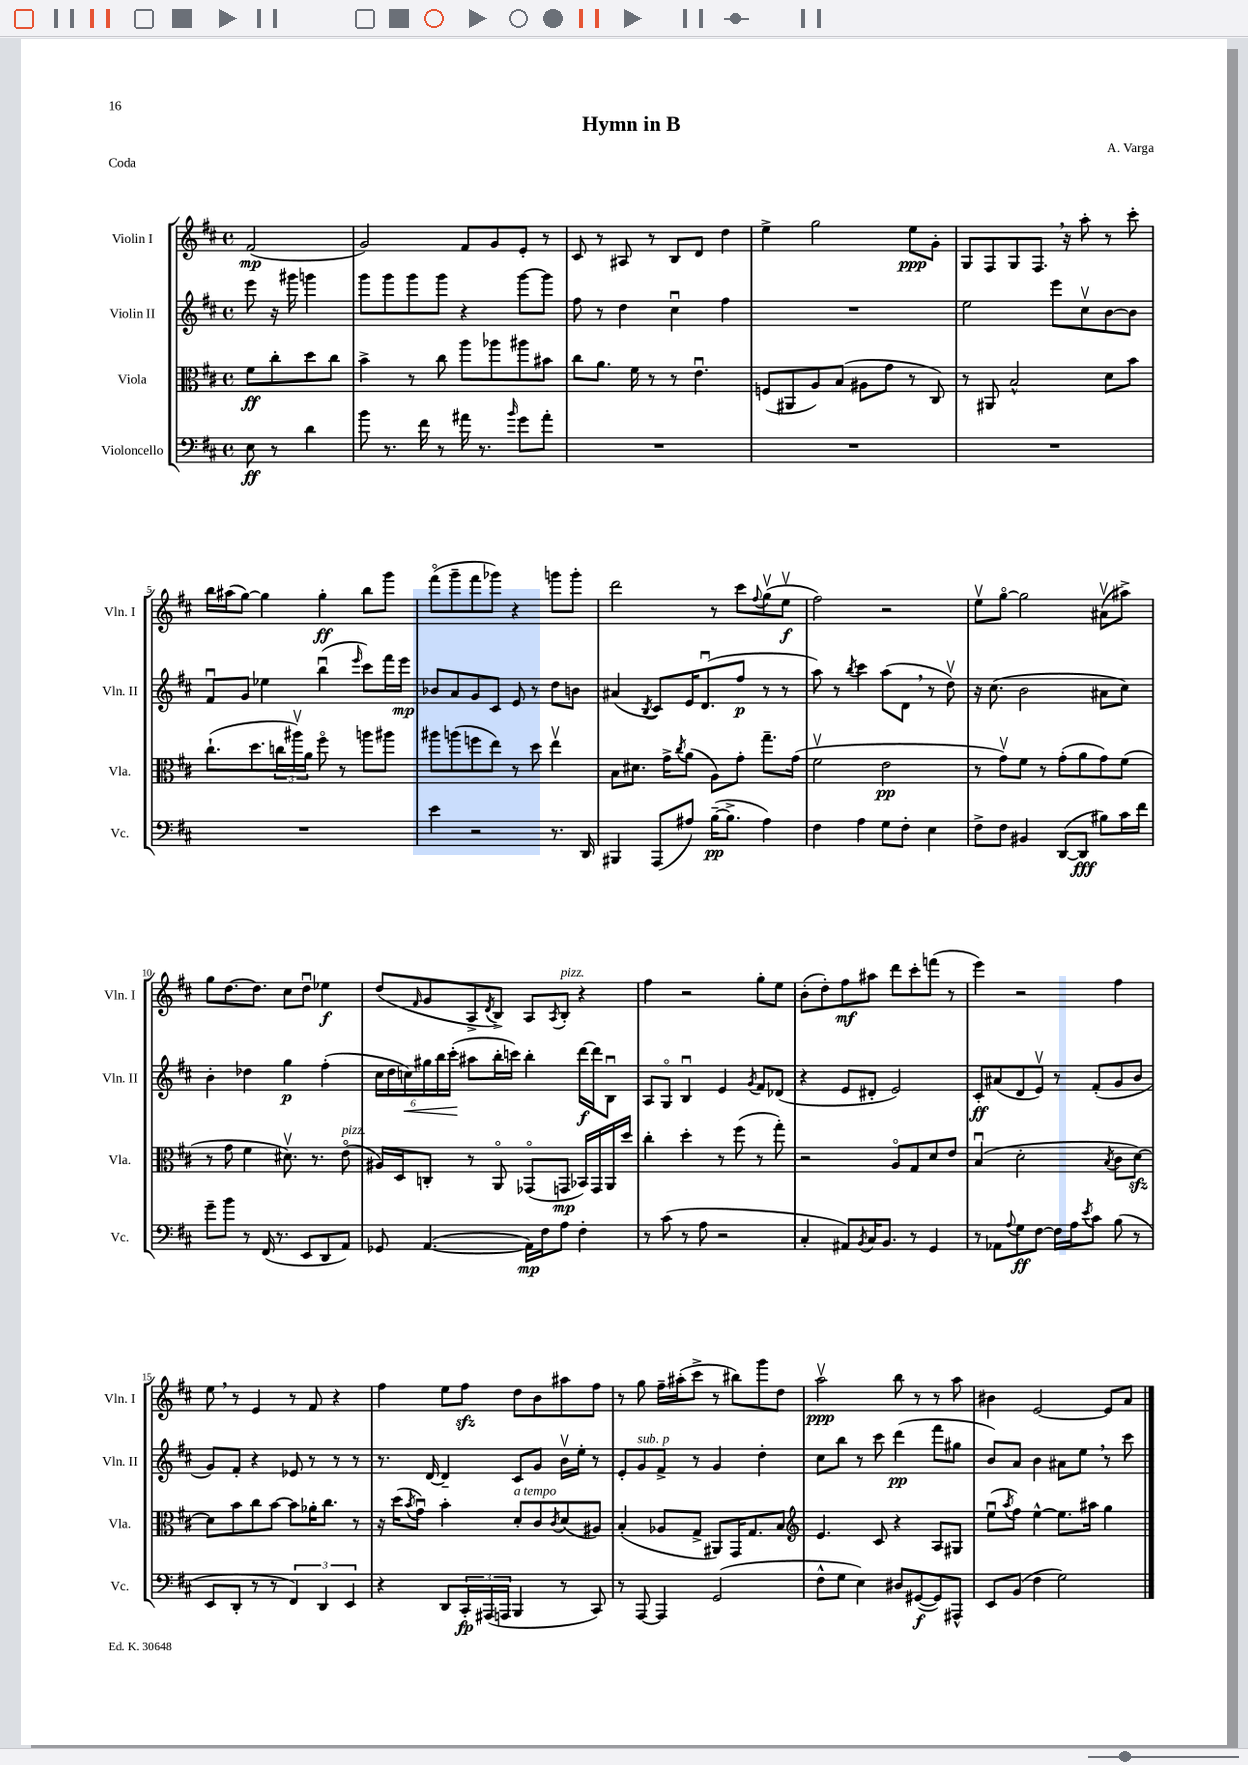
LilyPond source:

\header { title = "Hymn in B" composer = "A. Varga" piece = "Coda" }
<<
\new StaffGroup <<
\new Staff = "s0" \with { instrumentName = "Violin I" shortInstrumentName = "Vln. I" } {
    \clef treble \key d \major \defaultTimeSignature \time 4/4 \partial 2
    fis'2\mp( |
    g'2) fis'8 g'8 e'8-. r8 |
    cis'8 r8 ais8 r8 b8 d'8 d''4 |
    e''4-> g''2 e''8\ppp g'8-. |
    g8 fis8 g8 fis8. \breathe r16 a''8-. r8 cis'''8-. |
    b''16 ais''16( g''8~) g''4 g''4-.\ff b''8 g'''8 |
    fis'''8\flageolet( g'''8-- fis'''8 ges'''8) r4 g'''8 g'''8-. |
    d'''2 r8 cis'''8 \appoggiatura { fis''8 } g''8\upbow( e''8\upbow\f |
    fis''2) r2 |
    e''8\upbow g''8~\flageolet g''2 ais'8\upbow( ais''8->) |
    g''8 d''8.~ d''8. cis''8 d''8\downbow ees''4\f |
    d''8( \grace { fis'16 } g'8 a8-> \acciaccatura { d'8 } b8->) a8 \acciaccatura { a8 } b8-.^\markup { \italic "pizz." } r4 |
    fis''4 r2 g''8-. e''8 |
    b'8-.( d''8-.) fis''8\mf ais''8 d'''8 cis'''8-. f'''8( r8 |
    e'''4) r2 fis''4 |
    e''8 \breathe r8 e'4 r8 fis'8 r4 |
    fis''4 e''8 fis''8\sfz d''8 b'8 ais''8 fis''8 |
    r8 g''8 fis''16-- ais''16-.( cis'''8-> r8 bis''8) g'''8 d''8 |
    a''2\upbow\ppp b''8 r8 r8 a''8 |
    bis'4 e'2~ e'8 a'8 \bar "|." |
}
\new Staff = "s1" \with { instrumentName = "Violin II" shortInstrumentName = "Vln. II" } {
    \clef treble \key d \major \defaultTimeSignature \time 4/4 \partial 2
    e'''8 r16 gis'''16 g'''4 |
    g'''8 g'''8 g'''8 g'''8 r4 g'''8~ g'''8 |
    fis''8 r8 d''4 cis''4\downbow fis''4 |
    R1 |
    e''2 e'''8 cis''8\upbow b'8~ b'8 |
    fis'8\downbow g'8 ees''4 b''4\downbow( \grace { e'''16 } cis'''8) fis'''16 e'''16\mp |
    bes'8 a'8 g'8 cis'8 e'8 r8 d''8 b'8 |
    ais'4( \acciaccatura { b8 } cis'8) e'16 d'8.\downbow( fis''8\p r8 r8 |
    a''8) r8 \acciaccatura { b''8 } cis'''4 a''8( d'8 \breathe r8 d''8\upbow) |
    r16 cis''8.( b'2 ais'8 cis''8) |
    b'4-. des''4 g''4\p fis''4-.( |
    \tuplet 6/4 { cis''16 d''16 c''16\<) gis''16 b''16 cis'''16-.\!( } ais''8 b''16-. c'''16) b''4-. d'''16~\f d'''16 b8\downbow |
    a8 g8\flageolet b4\downbow e'4 \acciaccatura { g'8 } fis'8 des'8( |
    r4 e'8 dis'8-. e'2) |
    cis'8-.\ff ais'8( d'8 e'8\upbow) r8 fis'8-.( g'8 b'8 |
    g'8) fis'8-. r4 ees'8 r8 r8 r8 |
    r8. d'16~ d'4-- cis'8 g'8 b'16\upbow e''16-. r8 |
    e'8-. g'8^\markup { \italic "sub. p" } fis'8-> r8 g'4 d''4-. |
    cis''8 b''8 r8 cis'''8 d'''4\pp( fis'''8 gis''8 |
    b'8) a'8 b'4 ais'8 e''8 \breathe r8 cis'''8 \bar "|." |
}
\new Staff = "s2" \with { instrumentName = "Viola" shortInstrumentName = "Vla." } {
    \clef alto \key d \major \defaultTimeSignature \time 4/4 \partial 2
    fis'8\ff cis''8-. d''8 cis''8 |
    b'4-> r8 cis''8 a''8 aes''8 ais''8 bis'8 |
    cis''8 a'8. fis'16 r8 r8 e'4.\downbow |
    f8( ais,8 a8) b8( ais8 g'8 r8 cis8) |
    r8 ais,8 b2-^ d'8 b'8 |
    cis''8.-!( d''8. \tuplet 3/2 { c''16 ais''16\upbow) a'16 } fis''8\flageolet r8 a''8 ais''8 |
    ais''8 a''8( f''8 e''8) r8 d''8 e''4\upbow |
    b8 dis'8. g'16-> \acciaccatura { cis''8 } a'8( a8) g'8-. g''8.-- g'16( |
    fis'2\upbow e'2\pp |
    r8 g'8\upbow) fis'8 r8 g'8-.( a'8 g'8) fis'8( |
    r8 g'8 fis'4 dis'8.\upbow) r8. e'8\flageolet^\markup { \italic "pizz." }( |
    ais16) d16 c8-. r8 a,8\flageolet ges,8\flageolet( g,8\mp bes,16) g,16 a,16 d''16 |
    cis''4-. d''4-. r8 fis''8( r8 g''8-.) |
    r2 a8\flageolet g8 d'8 e'8 |
    b4\downbow( d'2-. \acciaccatura { b8 } cis'8 d'8~\sfz) |
    d'8 b'8 cis''8 b'8~ b'8 aes'16-. cis''8. r8 |
    r16 d''16( \acciaccatura { b'8 } g'8\downbow) b'4-. d'8-.^\markup { \italic "a tempo" } cis'8 \acciaccatura { cis'8 } d'8( ais8) |
    b4-.( aes8 g8-> ais,8) g,16 g8. b8 |
    \clef treble e'4. cis'8 r4 a8 gis8 |
    e''8\downbow( \acciaccatura { a''8 } fis''8) e''4~-^ e''8. ais''16 g''4 \bar "|." |
}
\new Staff = "s3" \with { instrumentName = "Violoncello" shortInstrumentName = "Vc." } {
    \clef bass \key d \major \defaultTimeSignature \time 4/4 \partial 2
    e8\ff r8 d'4 |
    b'8 r8. fis'16 r8 ais'16 r8. \grace { b'16 } g'8 ais'8-. |
    R1 |
    R1 |
    R1 |
    R1 |
    e'4 r2 r8. d,16 |
    bis,,4 a,,8( ais8) b16~--\pp( b8.-> ais4) |
    fis4 a4 g8 fis8-. e4 |
    fis8-> fis8 bis,4 d,8~( d,8\fff bis8) cis'16 fis'16 |
    g'8-- b'8 r8 fis,16( r8. e,8 d,8 a,8) |
    ges,8 a,4.~( a,16\mp) fis16 a8 fis4-. |
    r8 cis'8( r8 a8 r2 |
    cis4-. ais,8) \acciaccatura { b,8 } cis16 b,8. r8 g,4 |
    r8 aes,8 \appoggiatura { a8 } g8\ff fis8~ fis16 a16 \acciaccatura { e'8 } cis'8 b8( r8 |
    e,8 d,8-. r8 r8 \tuplet 3/2 { fis,4) d,4 e,4 } |
    r4 d,8 \tuplet 3/2 { cis,16-.\fp ais,,16( a,,16 } b,,4 r8 cis,8) |
    r8 a,,8~ a,,4 g,2( |
    fis8-^ g8 e4) dis8 gis,8~\f( gis,8) ais,,8-^ |
    e,8 b,8( fis4 g2) \bar "|." |
}
>>
>>
